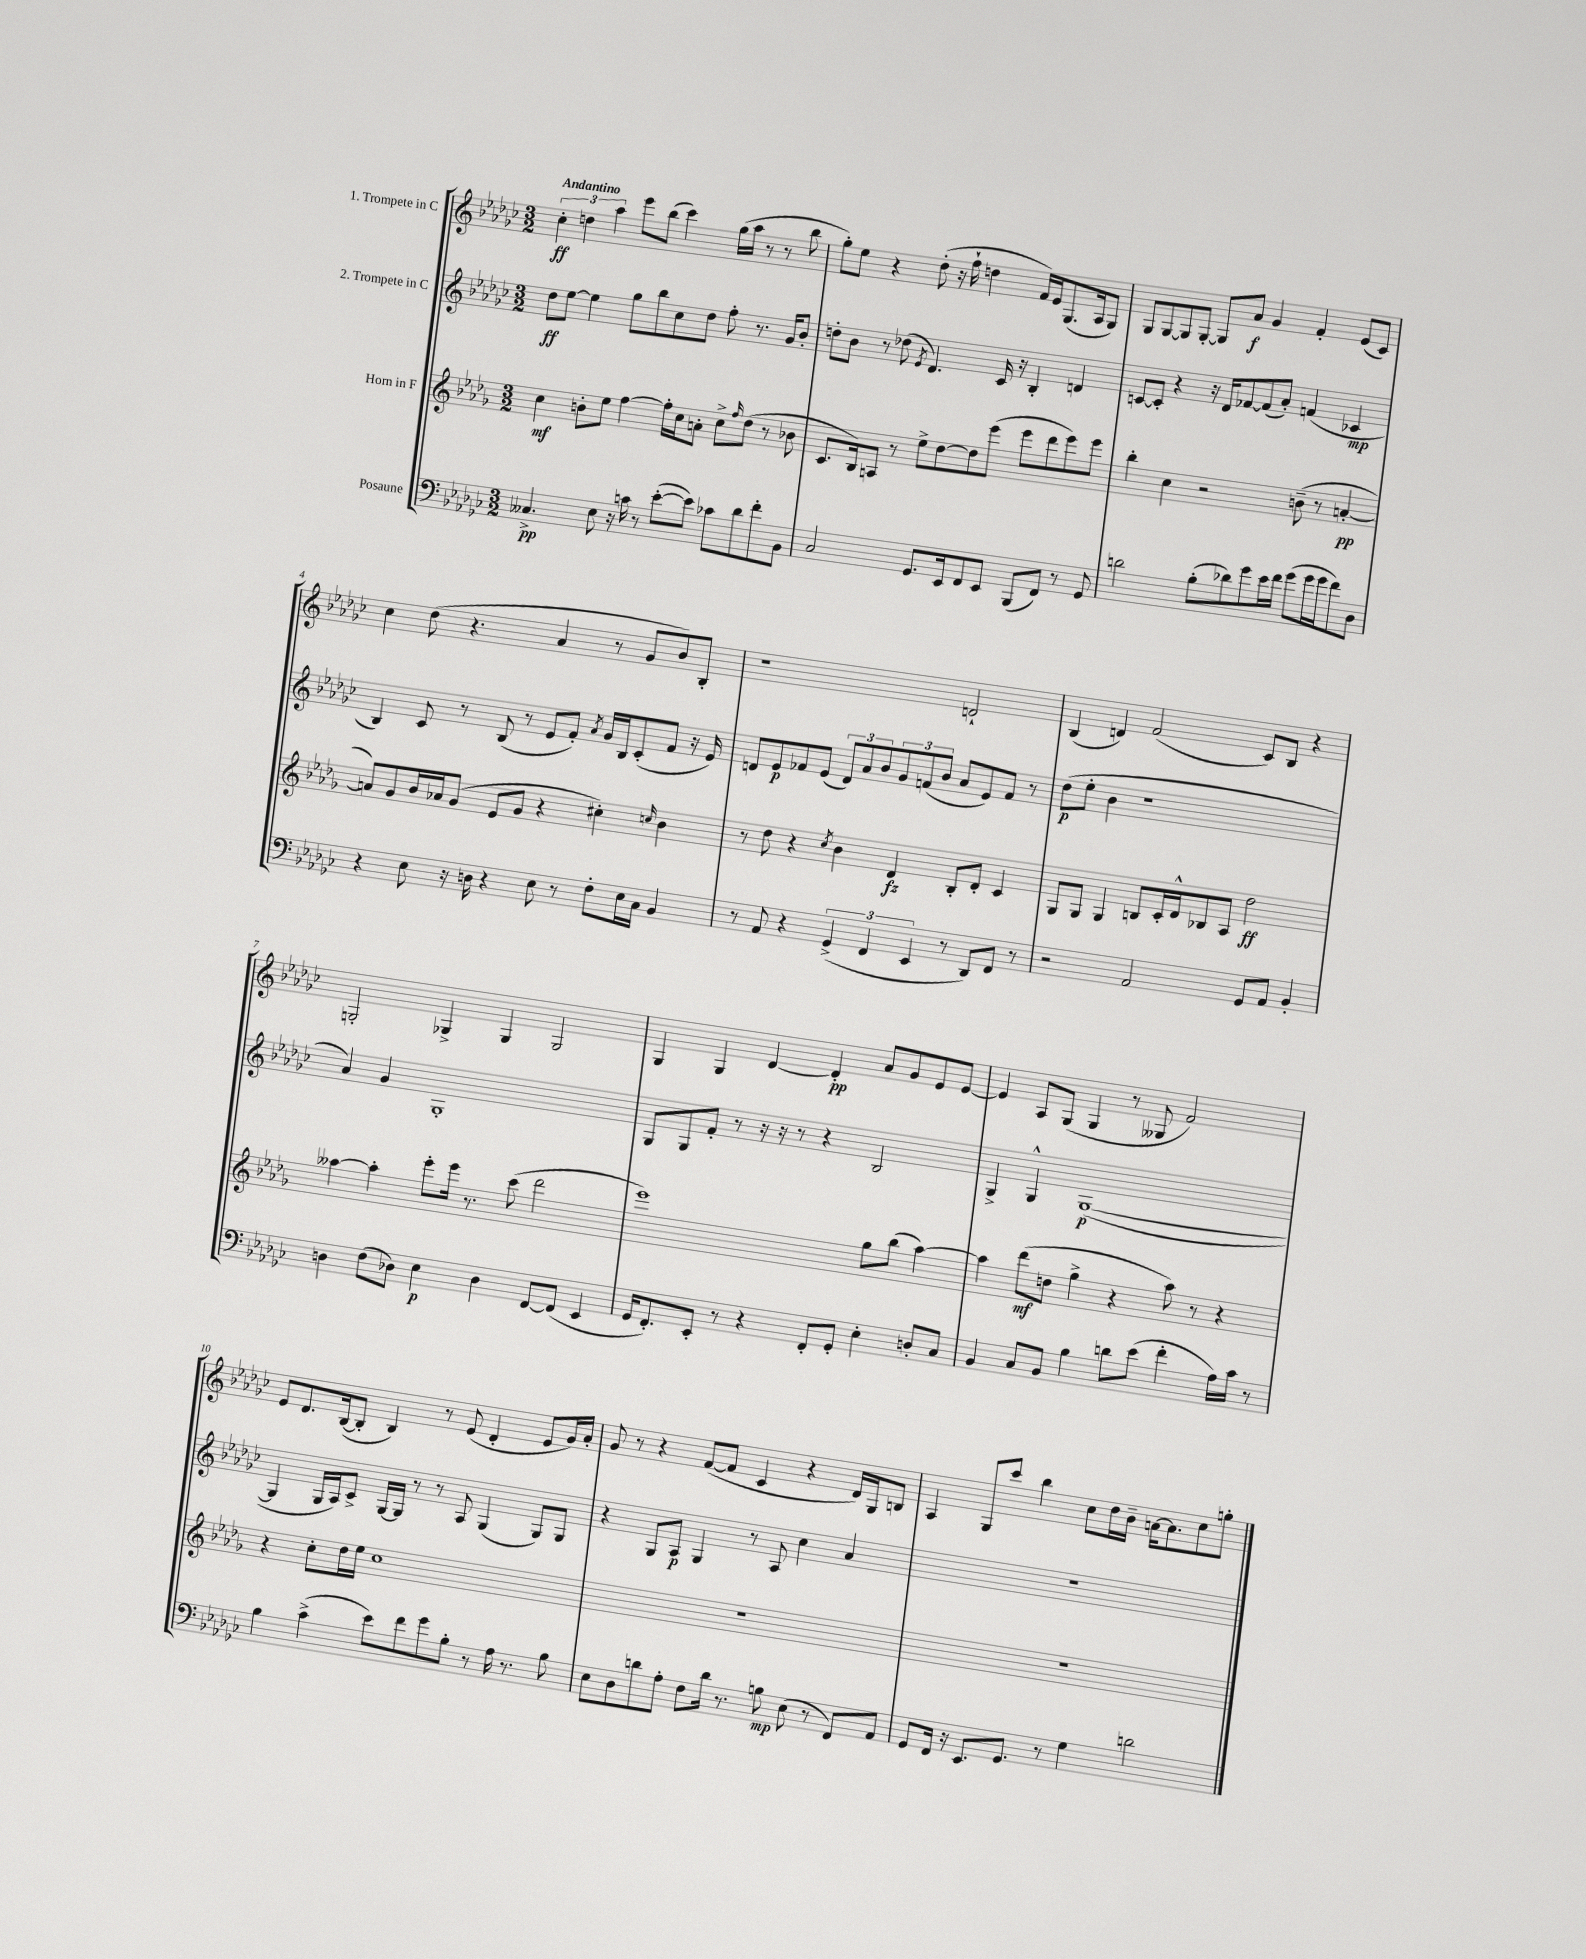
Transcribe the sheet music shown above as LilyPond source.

<<
\new StaffGroup <<
\new Staff = "s0" \with { instrumentName = "1. Trompete in C" } {
    \clef treble \key ges \major \numericTimeSignature \time 3/2 \tempo "Andantino"
    \tuplet 3/2 { ces''4-.\ff d''4 aes''4 } ees'''8 bes''8( ces'''4) ges''16( aes''16 r8 r8 bes''8 |
    ges''8-.) ees''8 r4 des''8-.( r16 f''16-! d''4 f'16) ees'16 ges8.( aes16 ges8) |
    ges8 ges8~ ges8 ges8~-. ges8 aes'8\f ges'4 f'4-. ees'8( ces'8) |
    ces''4 des''8( r4. aes'4 r8 ges'8 bes'8) bes8-. |
    r1 d'2-! |
    bes4( d'4) f'2( ces'8) bes8 r4 |
    g2-. ges4-> ges4 ges2 |
    ges4 ges4 des'4~ des'4-.\pp aes'8 ges'8 ees'8 ees'8~ |
    ees'4 aes8 ges8( ges4 r8 geses8 f'2) |
    ees'8 des'8. bes16~( bes8-. bes4) r8 ees'8( des'4-. ees'8 ges'16) aes'16-. |
    ges'8 r8 r4 f'8~( f'8 ces'4 r4 des'16) ges16 b8 |
    aes4 ges8 ces'''8 bes''4 ces''8 des''16 bes'16-- a'16~ a'8. ces''8 g''8-. \bar "|." |
}
\new Staff = "s1" \with { instrumentName = "2. Trompete in C" } {
    \clef treble \key ges \major \numericTimeSignature \time 3/2
    des''8\ff ees''8~ ees''4 ges''8 bes''8 ces''8 des''8 f''8-. r8. ges'16 bes'8-. |
    d''8-. bes'8 r8 des''8( \acciaccatura { ees'8 } des'4.) ces'16 r16 bes4-. d'4 |
    c'8~ c'8-. r4 r16 des'16 fes'8~ fes'8( aes'8-.) f'4( ces'4\mp |
    bes4) ces'8 r8 bes8( r8 ees'8 f'8-.) \acciaccatura { aes'8 } ges'16 bes16 ces'8-.( f'8 r16 ees'16) |
    d'8 ees'8\p fes'8 ees'8( \tuplet 3/2 { d'8) aes'8 bes'8 } \tuplet 3/2 { ges'8 f'8( bes'8 } aes'8 ees'8) f'8 r8 |
    des''8\p( ees''8-. bes'4 r1 |
    aes'4) ges'4 ges1-. |
    ges8 ges8 f'8-. r8 r16 r16 r8 r4 bes2 |
    ges4-> ges4-^ ges1~\p( |
    ges4 ges16 aes16) ces'8-> ges16~ ges16 r8 r8 aes8 ges4( ges8) ges8 |
    r4 ges8 aes8\p ges4 r8 aes8 ces''4 aes'4 |
    R1. \bar "|." |
}
\new Staff = "s2" \with { instrumentName = "Horn in F" } {
    \clef treble \key des \major \numericTimeSignature \time 3/2
    c''4\mf b'8-. ees''8 f''4~ f''16-. c''16 a'8-. c''8-> \grace { f''16 } des''8( r8 bes'8 |
    c'8. bes16) a8 r8 ees''8-> des''8~ des''8 ees'''8( ees'''8 des'''8 ees'''8) ees'''8 |
    bes''4-. c''4 r2 b'8--( r8 a'4~-.\pp |
    a'8) ges'8 bes'16 aes'16 ges'8( ees'8 ges'8 r4 cis''4-.) \grace { c''16 } bes'4 |
    r8 des''8 r4 \acciaccatura { c''8 } bes'4 des'4\fz bes8-. des'8-. c'4 |
    ges8 ges8 ges4 b8 c'16-. des'16-^ bes8 aes8 des''2\ff |
    aeses''4~ aeses''4-. ees'''8-. ees'''16 r8. c'''8( des'''2 |
    ees'''1) ges''8 bes''8( aes''4~) |
    aes''4 des'''8\mf( d''8 ges''4-> r4 aes''8) r8 r4 |
    r4 c''8-. des''16 ees''16 c''1 |
    R1. |
    R1. \bar "|." |
}
\new Staff = "s3" \with { instrumentName = "Posaune" } {
    \clef bass \key ges \major \numericTimeSignature \time 3/2
    ceses4.->\pp ees8 r16 c'16 r8 ees'8~-.( ees'8) ces'8 des'8 f'8-. bes,8 |
    ces2 ges,8. ees,16 f,8 ees,8 bes,,8( f,8) r8 ges,8 |
    d'2 bes8-.( des'8) ges'8 ees'16 f'16 ges'8( ges'16 ges'16 f'8) des8 |
    r4 ees8 r16 d16 r4 ees8 r8 f8-. ees16 ces16 bes,4 |
    r8 aes,8 r4 \tuplet 3/2 { ges,4->( f,4 ees,4 } r8 des,8) f,8 r8 |
    r2 aes,2 ges,8 aes,8 bes,4-. |
    d4 f8( des8) ees4\p des4 f,8~ f,8( ees,4 |
    ges,16 f,8.-.) ees,8-. r8 r4 f,8-. ges,8-. ees4-. d8-. ces8 |
    bes,4 ces8 bes,8 bes4 d'8 ees'8( f'4-. aes16) ces'16 r8 |
    bes4 ces'4->( ees'8) f'8 ges'8 bes8-. r8 aes16 r8. bes8 |
    ees8 des8 d'8 aes8-. f8 d'16 r8. b8\mp ees8( r8 f,8) aes,8 |
    ges,8 f,16 r16 ees,8. ges,8. r8 ges4 d'2 \bar "|." |
}
>>
>>
